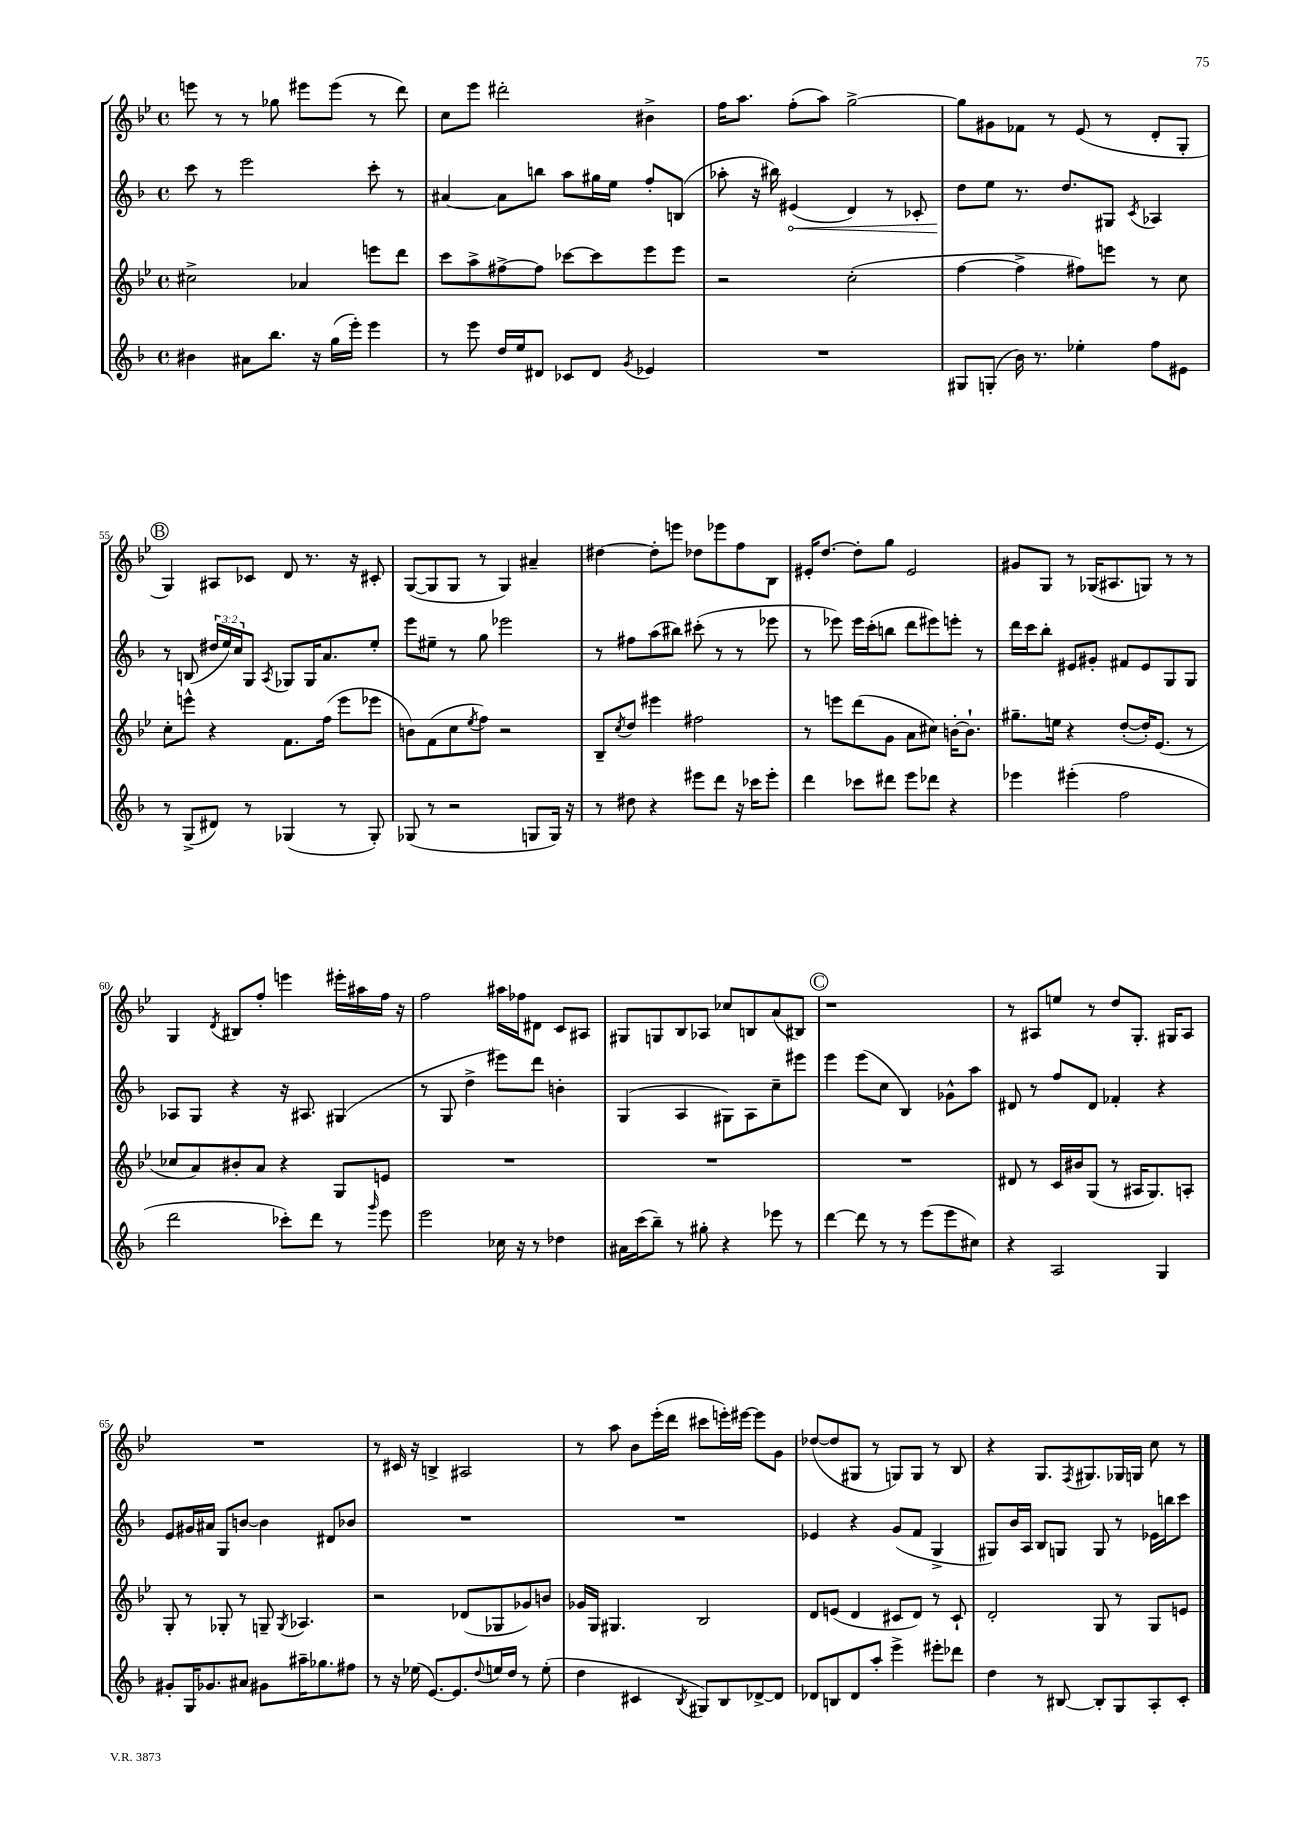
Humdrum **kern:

**kern	**kern	**kern	**dynam	**kern
*part4	*part3	*part2	*part2	*part1
*staff4	*staff3	*staff2	*staff2	*staff1
*clefG2	*clefG2	*clefG2	*	*clefG2
*k[b-]	*k[b-e-]	*k[b-]	*	*k[b-e-]
*M4/4	*M4/4	*M4/4	*	*M4/4
*met(c)	*met(c)	*met(c)	*	*met(c)
=51	=51	=51	=51	=51
4b#X\	2cc#X^\	8ccc\	.	8eeen\
.	.	8r	.	8r
8a#X\L	.	2eee\	.	8r
8.bb-\J	.	.	.	8gg-X\
.	4a-X/	.	.	8eee#X\L
16r	.	.	.	.
(16gg\LL	.	.	.	(8eee#\J
16eee'\JJ)	.	.	.	.
4eee\	8eeen\L	8ccc'\	.	8r
.	8ddd\J	8r	.	8ddd\)
=52	=52	=52	=52	=52
8r	8ccc\L	[4a#X/	.	8cc\L
8eee\	8aa^\	.	.	8eee-\J
16dd/LL	[8ff#X^\	8a#\L]	.	2ddd#X'\
16ee/J	.	.	.	.
8d#X/J	8ff#\J]	8bbn\J	.	.
8c-X/L	[8ccc-X\L	8aa\L	.	.
8d#/J	8ccc-\]	16gg#X\L	.	.
.	.	16ee\JJ	.	.
8qg/	.	.	.	.
4e-X/	8eee-\	8ff'/L	.	4b#X^\
.	8eee-\J	(8Bn/J	.	.
=53	=53	=53	=53	=53
1r	2r	8aa-X'\	.	16ff\KL
.	.	.	.	8.aa\J
.	.	16r	.	.
.	.	16bb#X\)	.	.
!	!	!	!LO:HP:b	!
.	.	(4e#X/	<	(8ff'\L
.	.	.	.	8aa\J)
.	(2cc'\	4d/)	.	[2gg^\
.	.	8r	.	.
.	.	8c-X'/	.	.
=54	=54	=54	=54	=54
8G#X/L	[4ff\	8dd\L	.	8gg\L]
(8Gn'/J	.	8ee\J	[	8g#X\
16b-\)	4ff^\]	8.r	.	8f-X\J
8.r	.	.	.	.
.	.	.	.	8r
.	.	8.dd/L	.	.
4ee-X'\	8ff#X\L)	.	.	(8e-/
.	8eeen\J	8G#X/J	.	8r
.	.	8qc/	.	.
8ff\L	8r	4A-X/	.	8d'/L
8e#X\J	8cc\	.	.	8G'/J
!!LO:LB:g=z
!!LO:REH:place=s1:t=B
=55	=55	=55	=55	=55
8r	8cc'\L	8r	.	4G/)
(8G^/L	8eeen^^\J	(8Bn/	.	.
8d#X/J)	4r	24dd#X/LL	.	8A#X/L
.	.	24ee/)	.	.
.	.	24cc/J	.	.
8r	.	8G/J	.	8c-X/J
.	.	8qA/	.	.
(4G-X/	8.f\L	8G-X/L	.	8d/
.	.	16G-/K	.	8.r
.	(16ff\Jk	8.a/	.	.
8r	8eee\L	.	.	.
.	.	.	.	16r
8G-'/)	8eee-X\J	8ee'/J	.	8c#X'/
=56	=56	=56	=56	=56
(8G-X/	8bn\L)	8eee\L	.	([8G/L
8r	(8f\	8ee#X~\J	.	8G/]
2r	8cc\	8r	.	8G/J
.	8qee-/	.	.	.
.	8ff\J)	8gg\	.	8r
.	2r	2eee-X\	.	4G/)
8Gn/L	.	.	.	4a#X~/
16G/Jk)	.	.	.	.
16r	.	.	.	.
=57	=57	=57	=57	=57
8r	8B-~/L	8r	.	[4dd#X\
.	8qcc/	.	.	.
8dd#X\	8dd/J	8ff#X\L	.	.
4r	4eee#X\	(8aa\	.	8dd#'\L]
.	.	8bb#X\J)	.	8eeen\J
8eee#X\L	2ff#X\	(8ccc#X'\	.	8dd-X\L
8ddd\J	.	8r	.	8eee-X\
16r	.	8r	.	8ff\
16ccc-X\KL	.	.	.	.
8eee#'\J	.	8eee-X\	.	8B-\J
=58	=58	=58	=58	=58
4ddd\	8r	8r	.	16e#X'/KL
.	.	.	.	[8.dd/J
.	8eeen\L	8eee-X\)	.	.
8ccc-X\L	(8ddd\	16eee-\LL	.	8dd'\L]
.	.	(16ccc'\J	.	.
8ddd#X\J	8g\J	8bbn\J	.	8gg\J
8eee\L	8a\L	8ddd\L	.	2e#/
8ddd-X\J	8cc#X\J)	8eee#X\)	.	.
4r	[16bn'\KL	8eeen'\J	.	.
.	8.b`\J]	.	.	.
.	.	8r	.	.
=59	=59	=59	=59	=59
4eee-X\	8.gg#X~\L	16ddd\LL	.	8g#X/L
.	.	16ccc\J	.	.
.	.	8bb-'\J	.	8G/J
.	16een\Jk	.	.	.
(4eee#X'\	4r	8e#X/L	.	8r
.	.	8g#X'/J	.	(16G-X/KL
.	.	.	.	8.A#X/
2ff\	([8dd'/L	8f#X/L	.	.
.	16dd'/K])	8e#/	.	8Gn/J)
.	(8.e-/J	.	.	.
.	.	8G/	.	8r
.	8r	8G/J	.	8r
!!LO:LB:g=z
=60	=60	=60	=60	=60
2ddd\	8cc-X/L	8A-X/L	.	4G/
.	8a/)	8G/J	.	.
.	.	.	.	8qd/
.	8b#X'/	4r	.	8B#X/L
.	8a/J	.	.	8ff'/J
8ccc-X'\L)	4r	16r	.	4eeen\
.	.	8.A#X/	.	.
8ddd\J	.	.	.	.
8r	8G/L	(4G#X/	.	16eee#X'\LL
.	.	.	.	16aa#X\
16qqggg/	.	.	.	.
8eee\	8en/J	.	.	16ff\JJ
.	.	.	.	16r
=61	=61	=61	=61	=61
2eee\	1r	8r	.	2ff\
.	.	8G/	.	.
.	.	4dd^\	.	.
16cc-X\	.	8eee#X\L)	.	16aa#X\LL
16r	.	.	.	16ff-X\J
8r	.	8ddd\J	.	8d#X\J
4dd-X\	.	4bn'\	.	8c/L
.	.	.	.	8A#X/J
=62	=62	=62	=62	=62
16a#X\LL	1r	(4G/	.	8G#X/L
(16ccc\J	.	.	.	.
8bb-~\J)	.	.	.	8Gn/
8r	.	4A/	.	8B-/
8gg#X'\	.	.	.	8A-X/J
4r	.	8G#X\L)	.	8cc-X/L
.	.	8A\	.	8Bn/
8eee-X\	.	8cc~\	.	(8a/
8r	.	8eee#X\J	.	8B#X/J)
!!LO:REH:place=s1:t=C
=63	=63	=63	=63	=63
[4ddd\	1r	4eee\	.	1r
8ddd\]	.	(8eee\L	.	.
8r	.	8cc\J	.	.
8r	.	4B-/)	.	.
(8eee\L	.	.	.	.
8eee\	.	8g-X^^\L	.	.
8cc#X\J)	.	8aa\J	.	.
=64	=64	=64	=64	=64
4r	8d#X/	8d#X/	.	8r
.	8r	8r	.	8A#X/L
2A/	16c/LL	8ff/L	.	8een/J
.	16b#X/J	.	.	.
.	(8G/J	8d#/J	.	8r
.	8r	4f-X'/	.	8dd/L
.	16A#X/KL	.	.	8.G'/J
.	8.G/)	.	.	.
4G/	.	4r	.	.
.	.	.	.	16G#X/KL
.	8An'/J	.	.	8A#/J
!!LO:LB:g=z
=65	=65	=65	=65	=65
8g#X'/L	8G'/	8e/L	.	1r
16G/K	8r	16g#X/L	.	.
8.g-X/	.	16a#X/JJ	.	.
.	8G-X'/	8G/L	.	.
8a#X/J	8r	[8bn/J	.	.
8g#X\L	8Gn~/	4b\]	.	.
.	8qG/	.	.	.
16aa#X~\K	4.A-X/	.	.	.
8.gg-X\	.	.	.	.
.	.	8d#X/L	.	.
8ff#X\J	.	8b-X/J	.	.
=66	=66	=66	=66	=66
8r	2r	1r	.	8r
16r	.	.	.	16c#X/
(16ee-X\	.	.	.	16r
[8.e/L)	.	.	.	4Bn^/
8.e/]	.	.	.	.
.	(8d-X/L	.	.	2A#X/
8qqdd/	.	.	.	.
16een/L	8G-X/	.	.	.
16dd/JJ	.	.	.	.
8r	8g-X/)	.	.	.
(8ee'\	8bn/J	.	.	.
=67	=67	=67	=67	=67
4dd\	16g-X/LL	1r	.	8r
.	16G/JJ	.	.	.
.	4.G#X/	.	.	8aa\
4c#X/	.	.	.	8b-\L
.	.	.	.	(16eee-'\L
.	.	.	.	16ddd\JJ
8qB-/	.	.	.	.
8G#X/L)	2B-/	.	.	8ccc#X\L
8B-/	.	.	.	16eeen'\L)
.	.	.	.	[16eee#X\JJ
[8d-X^/	.	.	.	8eee#\L]
8d-/J]	.	.	.	8g\J
=68	=68	=68	=68	=68
8d-X/L	8d/L	4e-X/	.	([8dd-X/L
8Bn/	(8en/J	.	.	8dd-/]
8d-/	4d/	4r	.	8G#X/J
8aa'/J	.	.	.	8r
4eee^\	8c#X/L	(8g/L	.	8Gn/L)
.	8d/J)	8f/J	.	8G/J
8eee#X'\L	8r	4G^/	.	8r
8ddd-X\J	8c#`/	.	.	8B-/
=69	=69	=69	=69	=69
4dd\	2d'/	8G#X/L)	.	4r
.	.	16b-/L	.	.
.	.	16A/JJ	.	.
8r	.	8B-/L	.	8.G/L
[8B#X/	.	8Gn/J	.	.
.	.	.	.	8qF/
.	.	.	.	8.G#X/
8B#'/L]	8G/	8G/	.	.
8G/	8r	8r	.	16G-X/L
.	.	.	.	16Gn/JJ
8A'/	8G/L	16e-X\LL	.	8cc\
.	.	16bbn\J	.	.
8c'/J	8en/J	8ccc\J	.	8r
==	==	==	==	==
*-	*-	*-	*-	*-
